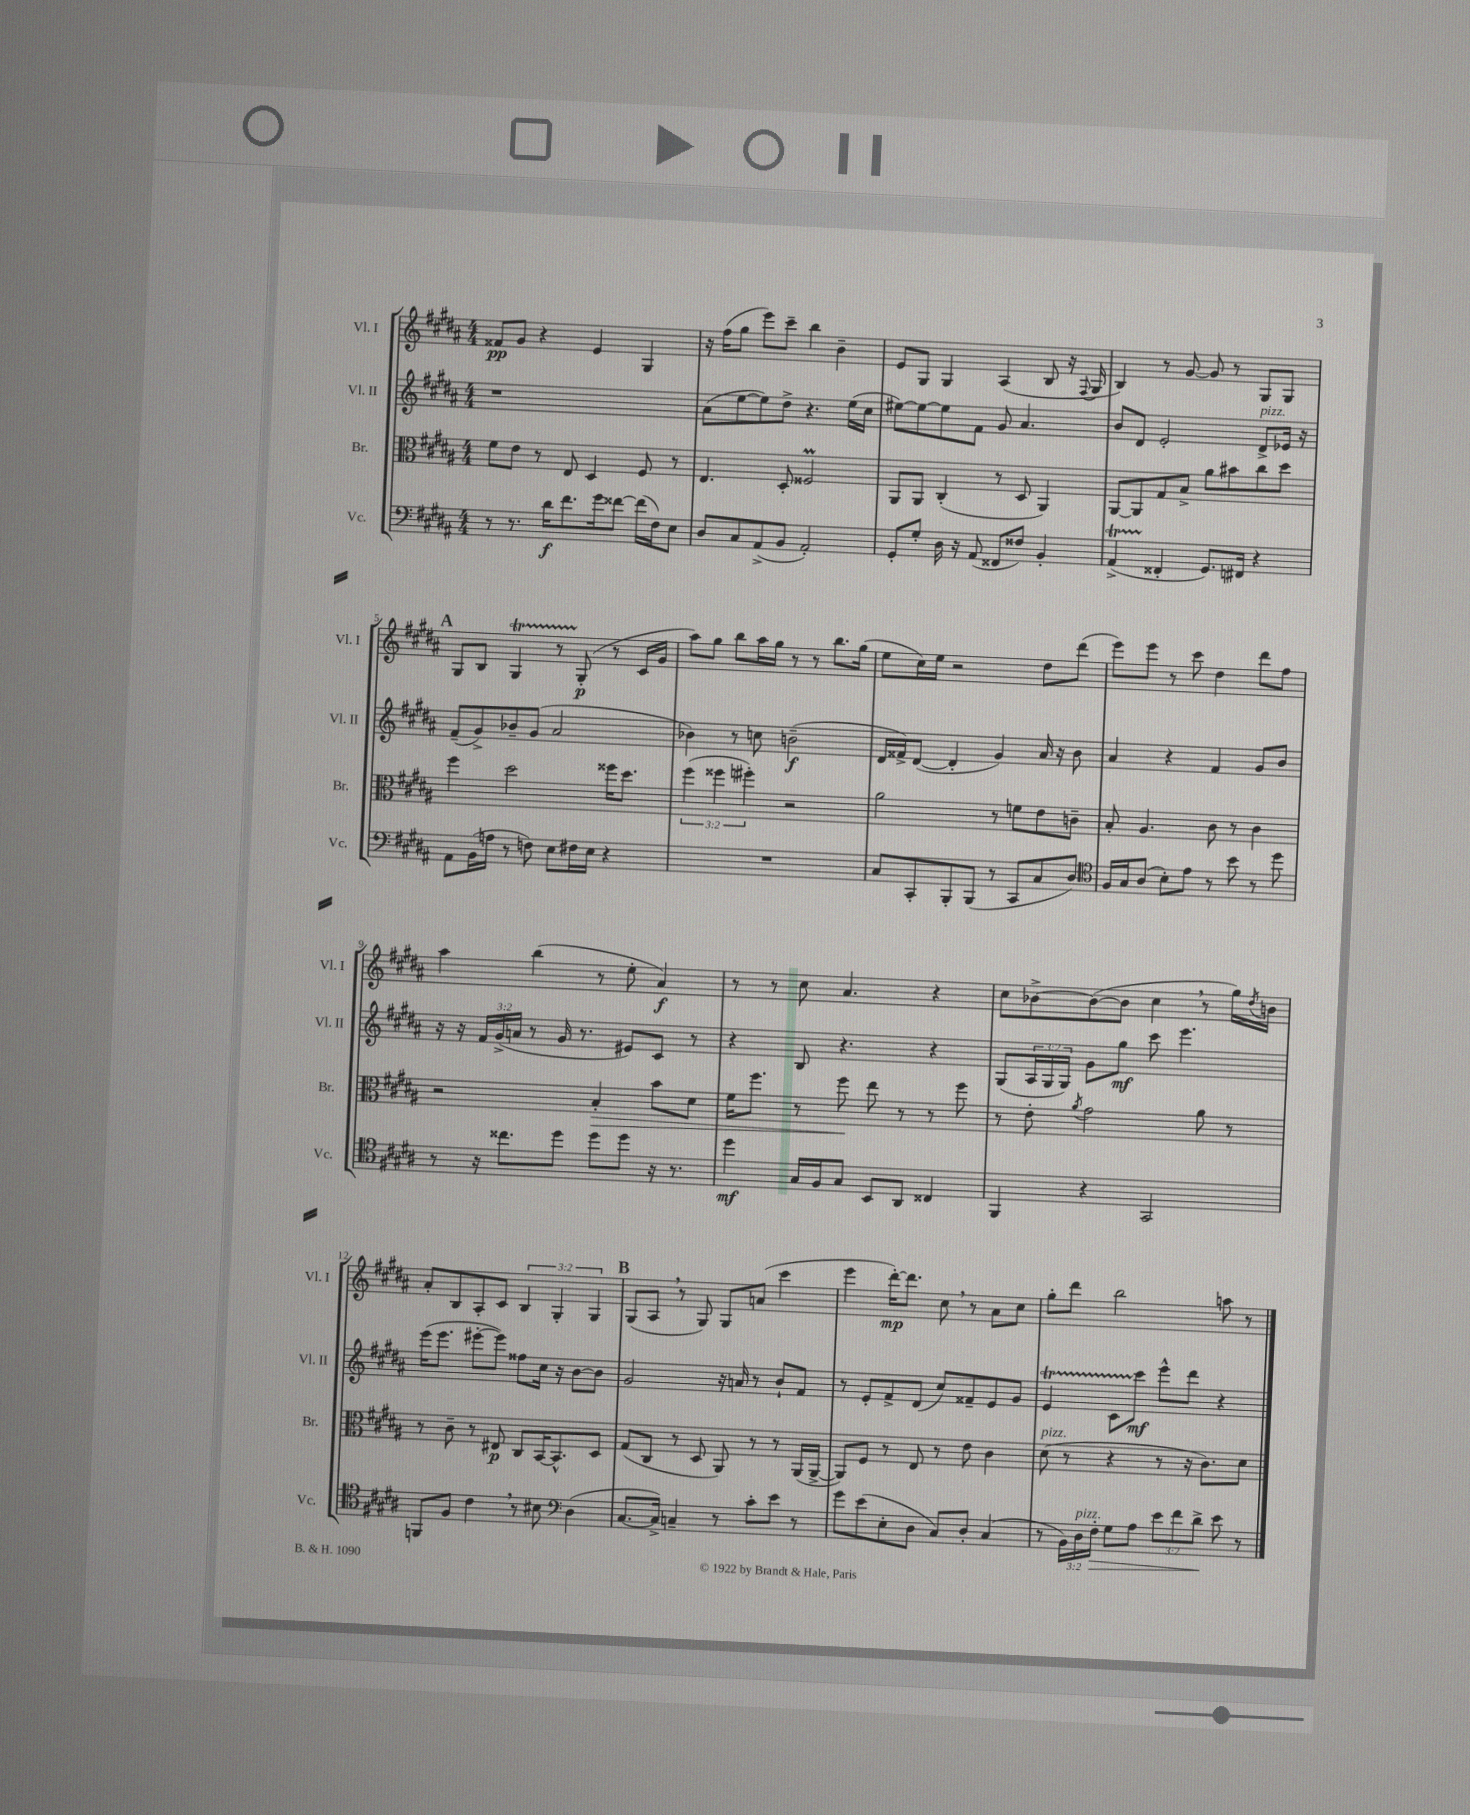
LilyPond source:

<<
\new StaffGroup <<
\new Staff = "s0" \with { instrumentName = "Vl. I" shortInstrumentName = "Vl. I" } {
    \clef treble \key b \major \numericTimeSignature \time 4/4 \override Staff.TupletNumber.text = #tuplet-number::calc-fraction-text
    fisis'8\pp gis'8 r4 e'4 gis4 |
    r16 fis''16( gis''8 e'''8) cis'''8-- b''4 b'4-- |
    e'8 gis8 gis4 ais4( b8 r16 \appoggiatura { fis8 } gis16 |
    b4) r8 gis'8~ gis'8 r8 gis8 gis8 |
    \mark \markup { \bold "A" } gis8 b8 gis4\startTrillSpan r8 gis8-.\stopTrillSpan\p( r8 cis'16 gis'16 |
    ais''8) gis''8 b''8 ais''16 gis''16 r8 r8 b''8. gis''16( |
    e''8 cis''16) e''16 r2 dis''8 dis'''8( |
    e'''8) e'''8 r8 cis'''8 dis''4 dis'''8 fis''8 |
    ais''4 b''4( r8 e''8-. ais'4\f) |
    r8 r8 cis''8 ais'4. r4 |
    cis''8 bes'8~-> bes'8~( bes'8 cis''4 \breathe r8 gis''16) \acciaccatura { dis''8 } b'16 |
    ais'8-. b8 ais8-. cis'8 \tuplet 3/2 { b4 gis4-. gis4 } |
    \mark \markup { \bold "B" } gis8( ais8 \breathe r8 gis8) gis8 a'8( cis'''4 |
    e'''4 dis'''16~-.\mp) dis'''8. cis''8 \breathe r8 ais'8 cis''8 |
    gis''8-. dis'''8 b''2 a''8 r8 \bar "|." |
}
\new Staff = "s1" \with { instrumentName = "Vl. II" shortInstrumentName = "Vl. II" } {
    \clef treble \key b \major \numericTimeSignature \time 4/4 \override Staff.TupletNumber.text = #tuplet-number::calc-fraction-text
    r1 |
    ais'8( e''8~ e''8) dis''8-> r4. e''16( cis''16 |
    eis''8~) eis''8~ eis''8 fis'8 gis'8 ais'4. |
    b'8 dis'8 e'2-. dis'8->^\markup { \italic "pizz." } ees'16 r16 |
    \mark \markup { \bold "A" } fis'8--( gis'8->) bes'8-- gis'8( ais'2 |
    bes'4) r8 c''8 b'2--\f( |
    dis'16 fisis'16->) dis'8~( dis'4-. gis'4) ais'16 r16 b'8 |
    ais'4 r4 fis'4 gis'8 b'8 |
    r16 r16 \tuplet 3/2 { fis'16 gis'16->( a'16 } r8 gis'16 r8. eis'8) cis'8 r8 |
    r4 b8 r4. r4 |
    gis8( \tuplet 3/2 { ais16 gis16 gis16) } gis'8 gis''8\mf cis'''8 e'''4. |
    e'''16( e'''8. eis'''8~-. eis'''8) fisis''8 cis''16 r16 b'8~ b'8 |
    \mark \markup { \bold "B" } gis'2 r16 a'16 r8 b'8-! fis'8 |
    r8 e'8-. fis'8-> dis'8( cis''8) fisis'8-- e'8 gis'8 |
    e'4\startTrillSpan cis'8 cis'''8\stopTrillSpan\mf e'''8-^ dis'''8 r4 \bar "|." |
}
\new Staff = "s2" \with { instrumentName = "Br." shortInstrumentName = "Br." } {
    \clef alto \key b \major \numericTimeSignature \time 4/4 \override Staff.TupletNumber.text = #tuplet-number::calc-fraction-text
    fis'8 e'8 r8 e8 dis4 fis8 r8 |
    e4. dis8-. fisis2\prall |
    ais,8 ais,8 cis4-.( r8 dis8 ais,4) |
    ais,8~ ais,8 gis8 b8-> ais'8 bis'8 cis''8 dis''8 |
    \mark \markup { \bold "A" } fis''4 dis''2 fisis''16 dis''8. |
    \tuplet 3/2 { fis''4( fisis''4 fis''4-.) } r2 |
    ais'2 r8 f'8 e'8 c'8-- |
    b8-. ais4. cis'8 r8 cis'4 |
    r2 b4-.\> b'8 dis'8 |
    fis'16 fis''8. r8 fis''8\! e''8 r8 r8 fis''8 |
    r8 e'8-. \acciaccatura { ais'8 } gis'2 ais'8 r8 |
    r8 cis'8-- r8 eis8\p cis8 b,16~ b,8.-^ dis8 |
    \mark \markup { \bold "B" } gis8( cis8 r8 dis8 ais,8) r8 r8 ais,16( ais,16~-> |
    ais,8) fis8 r8 e8 r8 e'8 cis'4 |
    dis'8^\markup { \italic "pizz." }( r8 r4 r8 r16 cis'8.) dis'8 \bar "|." |
}
\new Staff = "s3" \with { instrumentName = "Vc." shortInstrumentName = "Vc." } {
    \clef bass \key b \major \numericTimeSignature \time 4/4 \override Staff.TupletNumber.text = #tuplet-number::calc-fraction-text
    r8 r8. dis'16\f fis'8. gis'16 fisis'8~ fisis'16( fis16) e8 |
    dis8 cis8 ais,8->( b,8 ais,2-.) |
    gis,8-. gis8-. dis16 r16 ais,8( fisis,8 fisis8) b,4-. |
    ais,4->\startTrillSpan( fisis,4-.\stopTrillSpan gis,8.) fis,16 r4 |
    \mark \markup { \bold "A" } ais,8 b,16( a16 r8 f8) e8 fis16 e16 r4 |
    R1 |
    cis8 cis,8-. b,,8-. b,,8( r8 cis,8 cis8 dis8) |
    \clef tenor fis16 gis16 ais8( b8-.) e'8 r8 b'8 r8 dis''8 |
    r8 r16 cisis''8. dis''8 dis''8 dis''8 r16 r8. |
    dis''4\mf gis16 fis16 gis8 b,8 ais,8 cisis4 |
    fis,4 r4 gis,2 |
    f,8 fis8 cis'4 \breathe r8 bis8 \clef bass dis4( |
    \mark \markup { \bold "B" } cis8.~ cis16->) c4-- r8 cis'8-. e'8 r8 |
    gis'8 e'8( e8-. dis8 cis8) dis8-. cis4( |
    r8 \tuplet 3/2 { b,16) dis16^\markup { \italic "pizz." } fis16-.\> } gis8 ais8 \tuplet 3/2 { e'8 fis'8 dis'8->\! } e'8 r8 \bar "|." |
}
>>
>>
